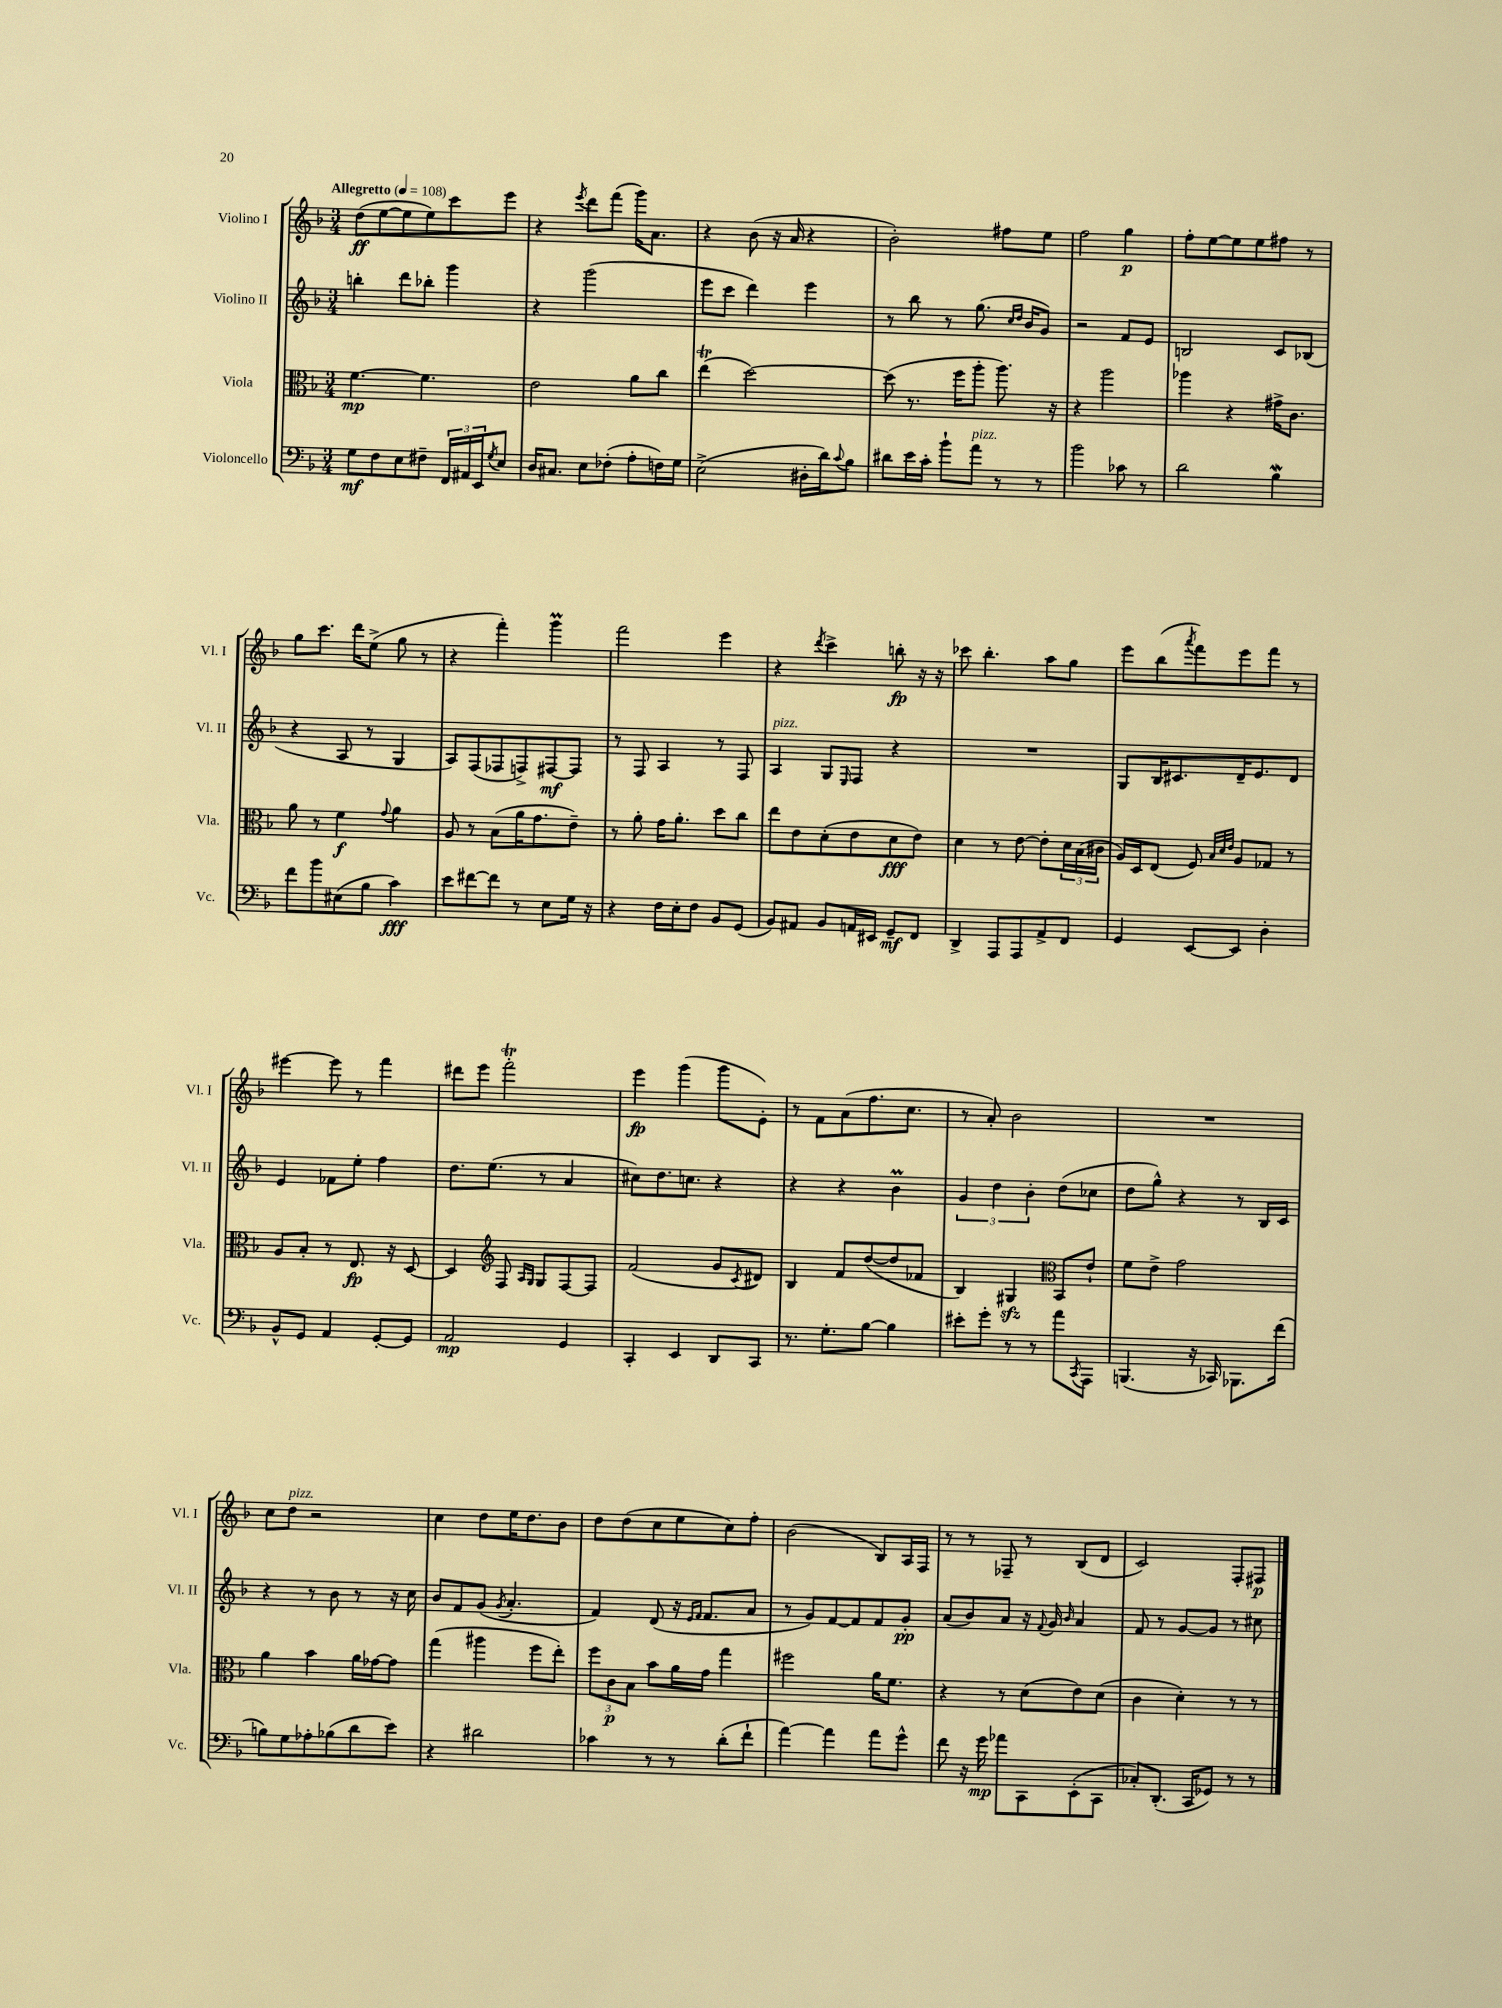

**kern	**dynam	**kern	**dynam	**kern	**dynam	**kern	**dynam
*part4	*part4	*part3	*part3	*part2	*part2	*part1	*part1
*staff4	*staff4	*staff3	*staff3	*staff2	*staff2	*staff1	*staff1
*I"Violoncello	*	*I"Viola	*	*I"Violino II	*	*I"Violino I	*
*I'Vc.	*	*I'Vla.	*	*I'Vl. II	*	*I'Vl. I	*
*clefF4	*	*clefC3	*	*clefG2	*	*clefG2	*
*k[b-]	*	*k[b-]	*	*k[b-]	*	*k[b-]	*
*M3/4	*	*M3/4	*	*M3/4	*	*M3/4	*
*MM108	*	*MM108	*	*MM108	*	*MM108	*
=1	=1	=1	=1	=1	=1	=1	=1
!	!	!	!	!	!	!LO:TX:a:B:t=Allegretto	!
8G\L	mf	[4.f\	mp	4bbn'\	.	(8dd\L	ff
8F\	.	.	.	.	.	[8ee\	.
8E\	.	.	.	8ddd\L	.	8ee\]	.
8F#X~\J	.	4.f\]	.	8bb-X'\J	.	8ee\)	.
24FF/LL	.	.	.	4ggg\	.	8ccc\	.
24AA#X/	.	.	.	.	.	.	.
24EE/J	.	.	.	.	.	.	.
8qG/	.	.	.	.	.	.	.
8E/J	.	.	.	.	.	8eee\J	.
=2	=2	=2	=2	=2	=2	=2	=2
16D/KL	.	2e\	.	4r	.	4r	.
8.C#X/J	.	.	.	.	.	.	.
.	.	.	.	.	.	8qeee/	.
8E\L	.	.	.	(2ggg\	.	8ddd\L	.
(8F-X'\J	.	.	.	.	.	(8fff\J	.
8A'\L	.	8a\L	.	.	.	16ggg\KL)	.
.	.	.	.	.	.	8.a\J	.
16Fn\L)	.	8cc\J	.	.	.	.	.
16G\JJ	.	.	.	.	.	.	.
=3	=3	=3	=3	=3	=3	=3	=3
(2E^\	.	(4eet\	.	8eee\L	.	4r	.
.	.	.	.	8ccc\J	.	.	.
.	.	[2dd\)	.	4ddd\)	.	(8b-\	.
.	.	.	.	.	.	16r	.
.	.	.	.	.	.	16a/	.
16D#X'\LL	.	.	.	4eee\	.	4r	.
16d\J)	.	.	.	.	.	.	.
8qqc/	.	.	.	.	.	.	.
8B-\J	.	.	.	.	.	.	.
=4	=4	=4	=4	=4	=4	=4	=4
8d#X\L	.	(8dd\]	.	8r	.	2b-'\)	.
16e\L	.	8.r	.	8bb-\	.	.	.
16c'\JJ	.	.	.	.	.	.	.
8b-`\L	.	.	.	8r	.	.	.
.	.	16ff\KL	.	.	.	.	.
!LO:TX:a:i:t=pizz.	!	!	!	!	!	!	!
8a\J	.	8aa'\J	.	(8.gg\	.	.	.
8r	.	8.aa\)	.	.	.	8ff#X\L	.
.	.	.	.	16qqcc/LL	.	.	.
.	.	.	.	16qqdd/JJ	.	.	.
.	.	.	.	16b-/KL	.	.	.
8r	.	.	.	8g/J)	.	8ee\J	.
.	.	16r	.	.	.	.	.
=5	=5	=5	=5	=5	=5	=5	=5
2b-\	.	4r	.	2r	.	2ff\	.
.	.	2aa\	.	.	.	.	.
8c-X\	.	.	.	8f/L	.	4gg\	p
8r	.	.	.	8e/J	.	.	.
=6	=6	=6	=6	=6	=6	=6	=6
2d\	.	4aa-X\	.	2Bn/	.	8ff'\L	.
.	.	.	.	.	.	[8ee\	.
.	.	4r	.	.	.	8ee\]	.
.	.	.	.	.	.	8ee\	.
4B-w\	.	16g#X^\KL	.	8c/L	.	8ff#X\J	.
.	.	8.c\J	.	.	.	.	.
.	.	.	.	(8B-X/J	.	8r	.
!!LO:LB:g=z
=7	=7	=7	=7	=7	=7	=7	=7
8f\L	.	8a\	.	4r	.	8gg\L	.
8b-\	.	8r	.	.	.	8.ccc\J	.
(8E#X\	.	4f\	f	8A/	.	.	.
.	.	.	.	.	.	16ddd\KL	.
8B-\J	.	.	.	8r	.	(8ee^\J	.
.	.	8qqg/	.	.	.	.	.
4c\)	fff	4a\	.	4G/	.	8gg\	.
.	.	.	.	.	.	8r	.
=8	=8	=8	=8	=8	=8	=8	=8
8e\L	.	8A/	.	8A/L)	.	4r	.
[8f#X\	.	8r	.	(8F/	.	.	.
8f#\J]	.	(8B-\L	.	8F-X/	.	4fff'\)	.
8r	.	16a\K	.	8Fn^/)	.	.	.
.	.	8.g\	.	.	.	.	.
8E\L	.	.	.	[8F#X/	mf	4gggM\	.
16G\Jk	.	8e~\J)	.	8F#/J]	.	.	.
16r	.	.	.	.	.	.	.
=9	=9	=9	=9	=9	=9	=9	=9
4r	.	8r	.	8r	.	2fff\	.
.	.	8a'\	.	8F/	.	.	.
16F\LL	.	16g\KL	.	4A/	.	.	.
16E'\J	.	8.a'\J	.	.	.	.	.
8F\J	.	.	.	.	.	.	.
8BB-/L	.	8dd\L	.	8r	.	4eee\	.
(8GG/J	.	8cc\J	.	8F/	.	.	.
=10	=10	=10	=10	=10	=10	=10	=10
!	!	!	!	!LO:TX:a:i:t=pizz.	!	!	!
8BB-/L)	.	8ee\L	.	4A/	.	4r	.
8AA#X/J	.	8e\	.	.	.	.	.
.	.	.	.	.	.	8qddd/	.
8BB-/L	.	(8d'\	.	8G/L	.	4ccc^\	.
.	.	.	.	16qqE/	.	.	.
16AAn/L	.	8e\	.	8F/J	.	.	.
16EE#X/JJ	.	.	.	.	.	.	.
8GG~/L	mf	8d\	fff	4r	.	8bbn'\	fp
8FF/J	.	8e\J)	.	.	.	16r	.
.	.	.	.	.	.	16r	.
=11	=11	=11	=11	=11	=11	=11	=11
4DD^/	.	4d\	.	2.r	.	8ccc-X\	.
.	.	.	.	.	.	4.bb-'\	.
8AAA/L	.	8r	.	.	.	.	.
8AAA/	.	[8e\	.	.	.	.	.
8AA^/	.	8e'\L]	.	.	.	8aa\L	.
8FF/J	.	24d\L	.	.	.	8gg\J	.
.	.	(24B-\	.	.	.	.	.
.	.	24c#X\JJ	.	.	.	.	.
=12	=12	=12	=12	=12	=12	=12	=12
4GG/	.	16A/LL)	.	8G/L	.	8eee\L	.
.	.	16D/J	.	.	.	.	.
.	.	(8E/J	.	16B-/K	.	(8bb-\	.
.	.	.	.	8.c#X/	.	.	.
.	.	.	.	.	.	8qaaa/	.
[8EE/L	.	8F/)	.	.	.	8fff\)	.
.	.	32qqB-/LLL	.	.	.	.	.
.	.	32qqd/	.	.	.	.	.
.	.	32qqe/JJJ	.	.	.	.	.
8EE/J]	.	8A/L	.	16d~/K	.	8eee\	.
.	.	.	.	8.e/	.	.	.
4D'\	.	8G-X/J	.	.	.	8fff\J	.
.	.	8r	.	8d/J	.	8r	.
!!LO:LB:g=z
=13	=13	=13	=13	=13	=13	=13	=13
8BB-^^/L	.	8A/L	.	4e/	.	[4eee#X\	.
8GG/J	.	8B-'/J	.	.	.	.	.
4AA/	.	8r	.	8f-X\L	.	8eee#\]	.
.	.	8.E/	fp	8ee'\J	.	8r	.
[8GG'/L	.	.	.	4ff\	.	4fff\	.
.	.	16r	.	.	.	.	.
8GG/J]	.	[8D/	.	.	.	.	.
=14	=14	=14	=14	=14	=14	=14	=14
2AA/	mp	4D/]	.	8.dd\L	.	8ddd#X\L	.
.	.	.	.	.	.	8eee\J	.
.	.	.	.	(8.ee\J	.	.	.
*	*	*clefG2	*	*	*	*	*
.	.	8F/	.	.	.	2fffT'\	.
.	.	16qqA/LL	.	.	.	.	.
.	.	16qqG/JJ	.	.	.	.	.
.	.	8G/L	.	8r	.	.	.
4GG/	.	[8F/	.	4a/	.	.	.
.	.	8F/J]	.	.	.	.	.
=15	=15	=15	=15	=15	=15	=15	=15
4CC'/	.	(2f/	.	8cc#X\L)	.	4eee\	fp
.	.	.	.	8.dd\	.	.	.
4EE/	.	.	.	.	.	(4ggg\	.
.	.	.	.	8.ccn\J	.	.	.
8DD/L	.	8g/L	.	4r	.	8ggg\L	.
.	.	8qc/	.	.	.	.	.
8CC/J	.	8d#X/J)	.	.	.	8e'\J)	.
=16	=16	=16	=16	=16	=16	=16	=16
8.r	.	4B-/	.	4r	.	8r	.
.	.	.	.	.	.	8f\L	.
8.G'\L	.	.	.	.	.	.	.
.	.	8f/L	.	4r	.	(8a\	.
[8B-\J	.	([8dd/	.	.	.	8.ff\	.
4B-\]	.	8dd/]	.	4b-M\	.	.	.
.	.	.	.	.	.	8.cc\J	.
.	.	8f-X/J	.	.	.	.	.
=17	=17	=17	=17	=17	=17	=17	=17
8e#X'\L	.	4B-/)	.	6g/	.	8r	.
8g'\J	.	.	.	.	.	8a'/)	.
.	.	.	.	6dd\	.	.	.
8r	.	4G#Xzz/	.	.	.	2b-\	.
.	.	.	.	6b-'\	.	.	.
8r	.	.	.	.	.	.	.
*	*	*clefC3	*	*	*	*	*
8a\L	.	8BB-/L	.	(8dd\L	.	.	.
8qCC/	.	.	.	.	.	.	.
8AAA\J	.	8e`/J	.	8cc-X\J	.	.	.
=18	=18	=18	=18	=18	=18	=18	=18
(4.BBBn/	.	8f\L	.	8dd\L	.	2.r	.
.	.	8e^\J	.	8gg^^\J)	.	.	.
.	.	2g\	.	4r	.	.	.
16r	.	.	.	.	.	.	.
16CC-X/)	.	.	.	.	.	.	.
8.BBB-X\L	.	.	.	8r	.	.	.
.	.	.	.	16B-/LL	.	.	.
(16f\Jk	.	.	.	16c/JJ	.	.	.
!!LO:LB:g=z
=19	=19	=19	=19	=19	=19	=19	=19
8Bn\L)	.	4a\	.	4r	.	8cc\L	.
!	!	!	!	!	!	!LO:TX:a:i:t=pizz.	!
8G\	.	.	.	.	.	8dd\J	.
8A-X'\	.	4b-\	.	8r	.	2r	.
(8B-X\	.	.	.	8b-\	.	.	.
8d\	.	16a\LL	.	8r	.	.	.
.	.	[16g-X\J	.	.	.	.	.
8e\J)	.	8g-\J]	.	16r	.	.	.
.	.	.	.	16cc\	.	.	.
=20	=20	=20	=20	=20	=20	=20	=20
4r	.	(4gg\	.	8b-/L	.	4cc\	.
.	.	.	.	8f/	.	.	.
2d#X\	.	4aa#X\	.	(8g/J	.	8dd\L	.
.	.	.	.	8qg/	.	.	.
.	.	.	.	4.a'/	.	16ee\K	.
.	.	.	.	.	.	8.dd\	.
.	.	8ff\L	.	.	.	.	.
.	.	8ee'\J)	.	.	.	8b-\J	.
=21	=21	=21	=21	=21	=21	=21	=21
4c-X\	.	12ff\L	.	4f/)	.	8dd\L	.
.	.	12c\	p	.	.	.	.
.	.	.	.	.	.	(8dd\	.
.	.	12B-\J	.	.	.	.	.
8r	.	8b-\L	.	(8d/	.	8cc\	.
8r	.	16a\L	.	16r	.	8ee\	.
.	.	.	.	16qqe/LL	.	.	.
.	.	.	.	16qqf/JJ	.	.	.
.	.	16g\JJ	.	8.f/L	.	.	.
(8d'\L	.	4gg\	.	.	.	8cc\)	.
8f`\J	.	.	.	8a/J	.	8ff'\J	.
=22	=22	=22	=22	=22	=22	=22	=22
[4a\)	.	2ff#X\	.	8r	.	(2b-\	.
.	.	.	.	8g/L)	.	.	.
4a\]	.	.	.	[8f/	.	.	.
.	.	.	.	8f/]	.	.	.
8a\L	.	16a\KL	.	8f/	.	8B-/L)	.
.	.	8.f\J	.	.	.	.	.
8g^^\J	.	.	.	8g'/J	pp	16A/L	.
.	.	.	.	.	.	16F/JJ	.
=23	=23	=23	=23	=23	=23	=23	=23
8f\	.	4r	.	(8a/L	.	8r	.
16r	.	.	.	8b-/)	.	8r	.
16g\	mp	.	.	.	.	.	.
8a-X\L	.	8r	.	8a/J	.	8F-X~/	.
8CC\	.	(8d\L	.	16r	.	8r	.
.	.	.	.	8qqf/	.	.	.
.	.	.	.	16g/	.	.	.
.	.	.	.	16qqb-/	.	.	.
(8EE'\	.	8e\)	.	4a/	.	(8B-/L	.
8CC\J	.	(8d\J	.	.	.	8d/J	.
=24	=24	=24	=24	=24	=24	=24	=24
8C-X'/L)	.	4c\	.	8f/	.	2c/)	.
(8.DD'/J	.	.	.	8r	.	.	.
.	.	4d'\)	.	[8g/L	.	.	.
16CC/KL	.	.	.	.	.	.	.
8GG-X/J)	.	.	.	8g/J]	.	.	.
8r	.	8r	.	8r	.	8F'/L	.
8r	.	8r	.	8cc#X\	.	8F#X/J	p
==	==	==	==	==	==	==	==
*-	*-	*-	*-	*-	*-	*-	*-
